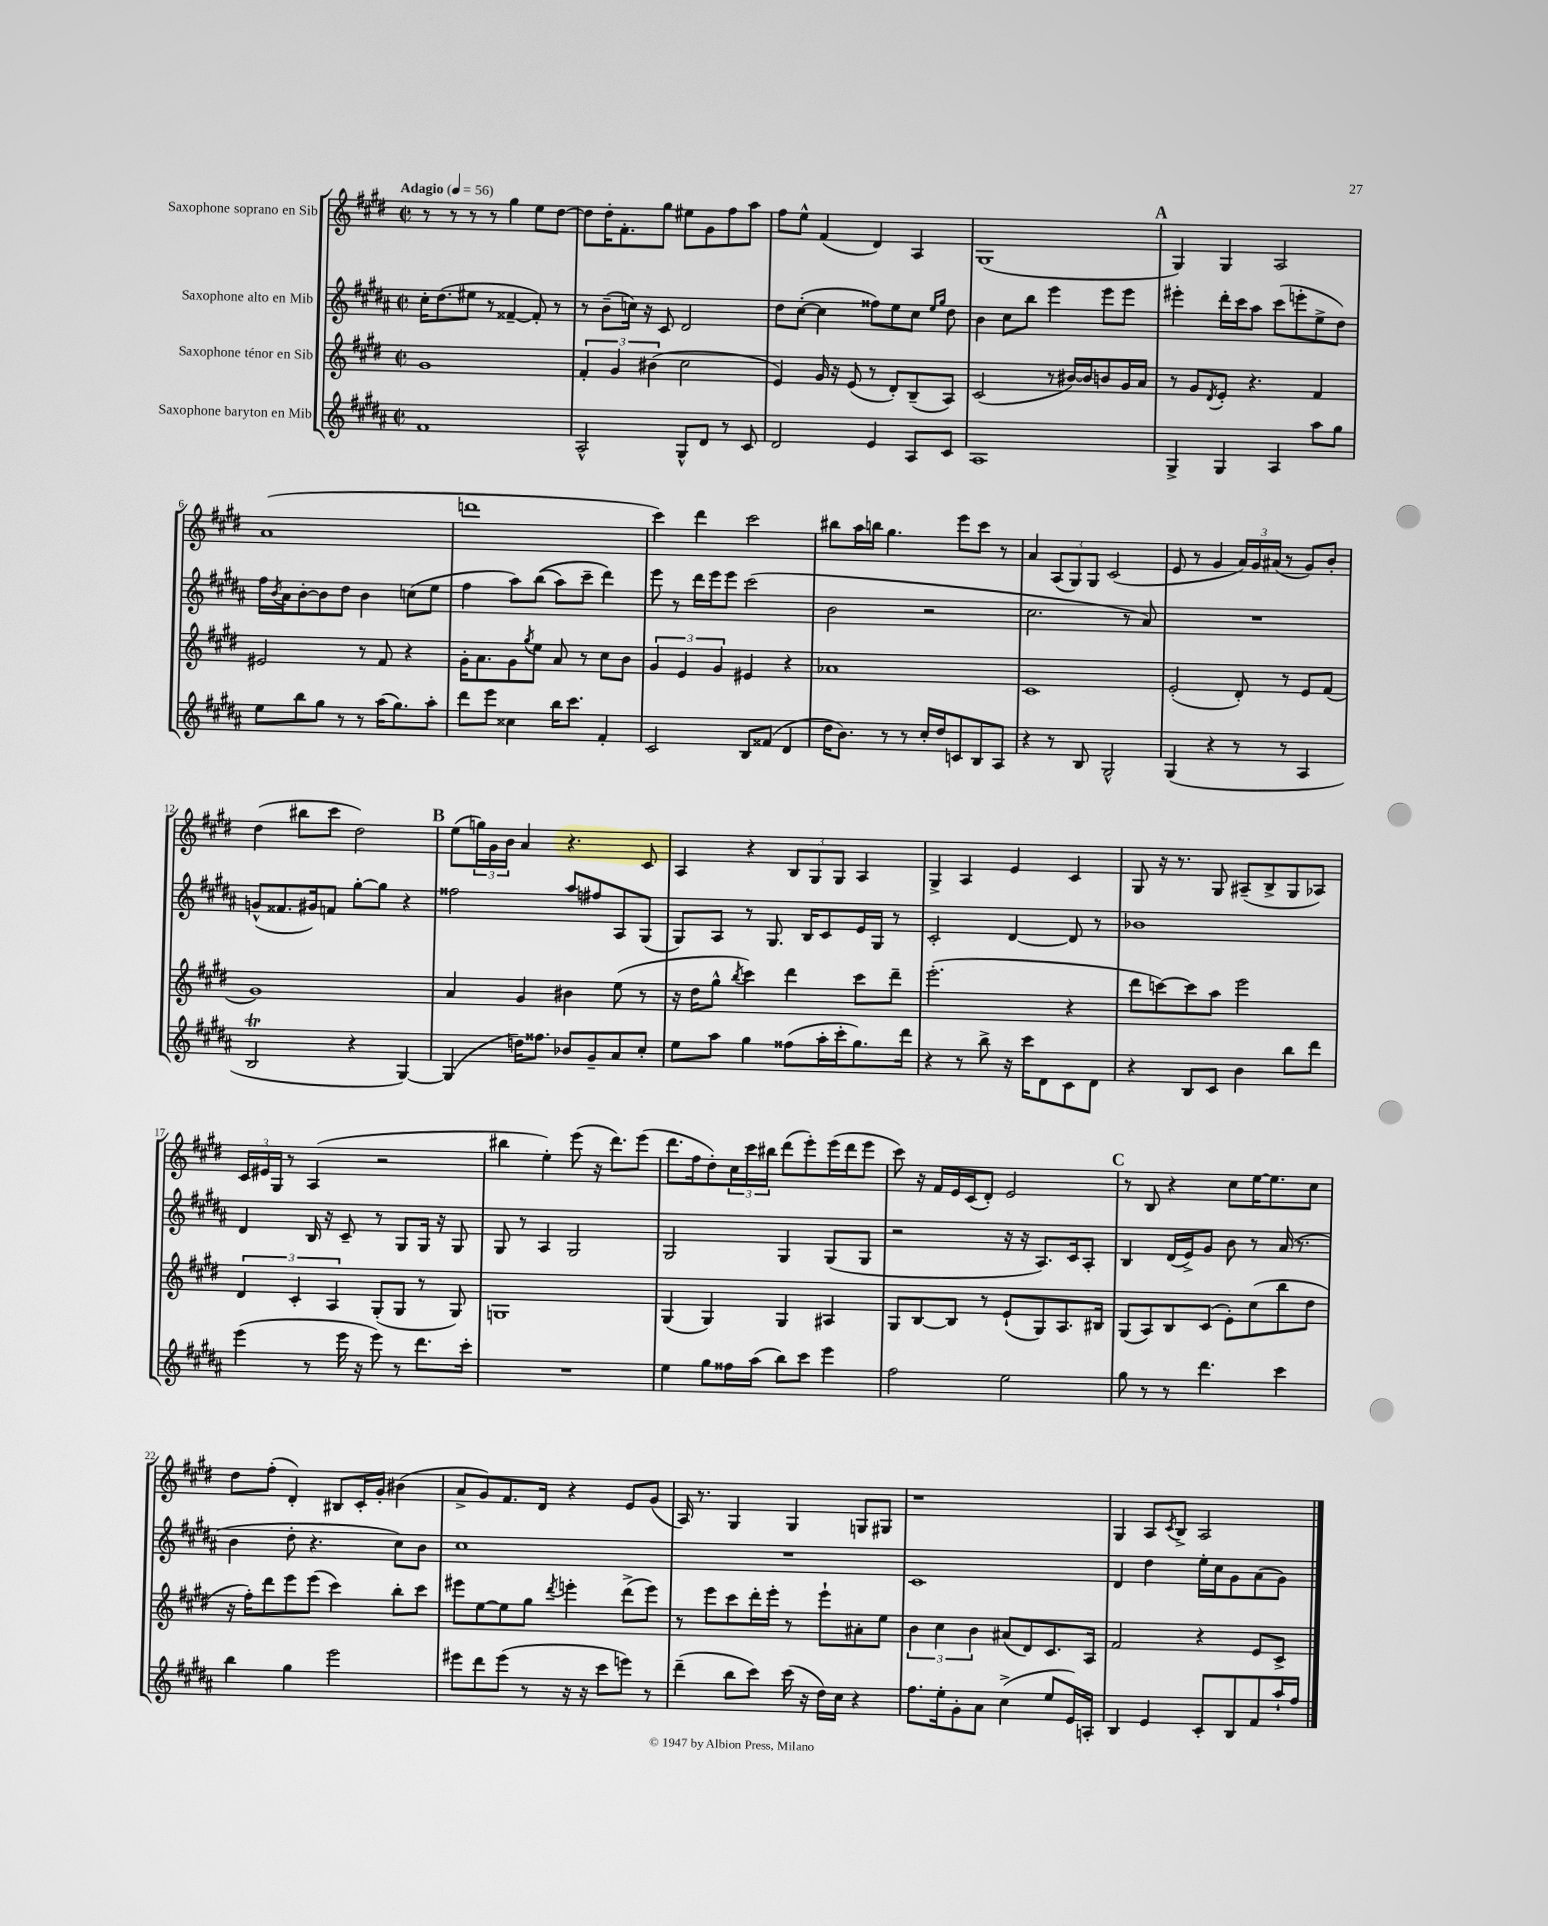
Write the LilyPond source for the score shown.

<<
\new StaffGroup <<
\new Staff = "s0" \with { instrumentName = "Saxophone soprano en Sib" } {
    \clef treble \key e \major \defaultTimeSignature \time 2/2 \tempo "Adagio" 4 = 56
    r8 r8 r8 r8 gis''4 e''8 dis''8~ |
    dis''8 dis''16-. fis'8.-. gis''8 eis''8 gis'8 fis''8 a''8 |
    fis''8 e''8-^ fis'4( dis'4) a4 |
    gis1( |
    \mark \markup { \bold "A" } gis4) gis4 a2 |
    a'1( |
    d'''1 |
    cis'''4) dis'''4 cis'''2 |
    bis''8 a''16 b''16 gis''4. e'''8 cis'''8 r8 |
    a'4 \tuplet 3/2 { a8( gis8) gis8 } cis'2( |
    e'8 r8 gis'4 \tuplet 3/2 { a'16) gis'16 ais'16( } r8 gis'8) b'8-. |
    dis''4( bis''8 cis'''8 dis''2) |
    \mark \markup { \bold "B" } e''8( \tuplet 3/2 { g''16) gis'16 b'16 } a'4 r4. cis'8 |
    a4 r4 \tuplet 3/2 { b8 gis8 gis8 } a4 |
    gis4-> a4 e'4 cis'4 |
    gis8 r16 r8. gis8 ais8--( b8-> gis8 aes8) |
    \tuplet 3/2 { cis'16 eis'16 gis16 } r8 a4( r2 |
    bis''4 e''4-.) e'''8( r16 dis'''8.) e'''8( |
    dis'''8. fis''16 dis''8-.) \tuplet 3/2 { cis''16 cis'''16 bis''16 } dis'''8( e'''8-.) e'''16( dis'''16 e'''8 |
    cis'''8) r16 fis'16 e'16 cis'16( dis'8-.) e'2 |
    \mark \markup { \bold "C" } r8 b8 r4 cis''8 e''16~ e''8. cis''8 |
    dis''8 fis''8-.( dis'4-.) bis8 cis'16-. gis'16-. bis'4( |
    a'8-> gis'8) fis'8. dis'16 r4 e'8 gis'8( |
    a16) r8. gis4 gis4 g8 gis8 |
    r1 |
    gis4 a8 \acciaccatura { cis'8 } b8-> a2 \bar "|." |
}
\new Staff = "s1" \with { instrumentName = "Saxophone alto en Mib" } {
    \clef treble \key b \major \defaultTimeSignature \time 2/2
    cis''16-. dis''8.( eis''8 r8 fisis'4~-- fisis'8-.) r8 |
    r8 b'8--( c''16) r16 cis'8 dis'2 |
    dis''8 cis''8~-.( cis''4 fisis''8) e''8 cis''8 \grace { e''16 gis''16 } dis''8 |
    b'4 cis''8 b''8 e'''4 e'''8 e'''8 |
    \mark \markup { \bold "A" } eis'''4-. dis'''16-. cis'''16 ais''8 cis'''8( e'''8-. e''8-> dis''8) |
    fis''16 \acciaccatura { b'8 } ais'16 b'8~-. b'8 dis''8 b'4 c''8( e''8 |
    fis''4 ais''8) b''8(\( ais''8) cis'''8-- dis'''4\) |
    e'''8 r8 dis'''16 e'''16 e'''8 cis'''2( |
    b'2 r2 |
    cis''2. r8 ais'8) |
    R1 |
    g'8-^( fisis'8. gis'16) f'8 gis''8~-. gis''8 r4 |
    \mark \markup { \bold "B" } fisis''2 ais''8 fis''8 ais8 gis8( |
    gis8) ais8 r8 gis8. b16 cis'8 e'16 gis16 r8 |
    cis'2-. dis'4~ dis'8 r8 |
    bes'1 |
    dis'4 b16 r16 cis'8-- r8 gis8 gis16 r16 gis8 |
    gis8 r8 ais4 gis2 |
    gis2 gis4 gis8( gis8 |
    r2 r16 r16 ais8.) cis'16 ais8-. |
    \mark \markup { \bold "C" } b4 dis'16( e'16->) gis'8 b'8 r8 ais'16( r8. |
    b'4 dis''8-. r4. cis''8) b'8 |
    cis''1 |
    R1 |
    cis'1 |
    dis'4 dis''4 e''16-. cis''16 gis'8 ais'8( gis'8) \bar "|." |
}
\new Staff = "s2" \with { instrumentName = "Saxophone ténor en Sib" } {
    \clef treble \key e \major \defaultTimeSignature \time 2/2
    gis'1 |
    \tuplet 3/2 { fis'4-. gis'4 bis'4( } cis''2 |
    e'4) gis'16 r16 e'8( r8 dis'8-.) b8--( a8) |
    cis'2( r8 bis'16~) bis'16 b'8 gis'16 a'16 |
    \mark \markup { \bold "A" } r8 gis'8 \acciaccatura { dis'8 } e'8-. r4. fis'4 |
    eis'2 r8 fis'8 r4 |
    gis'16-. a'8. gis'8 \acciaccatura { gis''8 } e''8 a'8 r8 cis''8 b'8 |
    \tuplet 3/2 { gis'4 e'4 gis'4 } eis'4 r4 |
    aes'1 |
    cis'1 |
    e'2-.( dis'8-.) r8 e'8 fis'8( |
    gis'1) |
    \mark \markup { \bold "B" } a'4 gis'4 bis'4 e''8( r8 |
    r16 dis''16 gis''8-^ \acciaccatura { b''8 } cis'''4) dis'''4 cis'''8 dis'''8-- |
    e'''2.-.( r4 |
    dis'''8 c'''8~) c'''8 a''8 e'''2 |
    \tuplet 3/2 { dis'4 cis'4-. a4 } gis8-.( gis8 r8 gis8) |
    g1 |
    gis4( gis4) gis4 ais4 |
    gis8 b8~ b8 r8 e'8-!( gis8) a8. bis16 |
    \mark \markup { \bold "C" } gis8( a8) b8 cis'8( e'8-.) cis''8( b''8 dis''8 |
    r16 fis''16-.) dis'''8 e'''8 e'''8( cis'''4) b''8-. cis'''8 |
    eis'''8 e''8~ e''8 gis''8 \acciaccatura { dis'''8 } e'''4-. dis'''8->( e'''8) |
    r8 e'''8 cis'''8 dis'''16-. e'''16-. r8 e'''8-! ais'8-. e''8 |
    \tuplet 3/2 { b'4 cis''4 b'4 } ais'8( dis'8) cis'8. a16 |
    fis'2 r4 e'8 cis'8-> \bar "|." |
}
\new Staff = "s3" \with { instrumentName = "Saxophone baryton en Mib" } {
    \clef treble \key b \major \defaultTimeSignature \time 2/2
    fis'1 |
    ais2-^ gis8-^ dis'8 r8 cis'8 |
    dis'2 e'4 ais8 cis'8 |
    ais1 |
    \mark \markup { \bold "A" } gis4-> gis4 ais4 ais''8 gis''8 |
    e''8 b''8 gis''8 r8 r8 ais''16( gis''8.) ais''8-. |
    dis'''8 e'''8 cisis''4 b''16 cis'''8. fis'4-. |
    cis'2 b8 fisis'8( dis'4 |
    dis''16 b'8.) r8 r8 cis''16-. dis''16 c'8 b8 ais8 |
    r4 r8 b8 gis2-^ |
    gis4( r4 r8 r8 ais4 |
    b2\trill r4 gis4~) |
    \mark \markup { \bold "B" } gis4( d''16) fisis''8. bes'8 gis'8-- ais'8 cis''8-. |
    e''8 ais''8 gis''4 fisis''8( ais''16-. cis'''16-. gis''8.) dis'''16 |
    r4 r8 b''8-> r16 cis'''16 dis'8 cis'8 dis'8 |
    r4 b8 cis'8 b'4 b''8 dis'''8 |
    e'''4( r8 e'''16 r16 e'''8) r8 dis'''8. cis'''16-. |
    R1 |
    e''4 gis''8 fisis''16 ais''16( b''8) cis'''8 e'''4 |
    fis''2 e''2 |
    \mark \markup { \bold "C" } gis''8 r8 r8 dis'''4. cis'''4 |
    b''4 gis''4 e'''2 |
    eis'''8 dis'''8 eis'''8( r8 r16 r16 cis'''8 e'''8) r8 |
    dis'''4--( b''8 cis'''8) cis'''16( r16 dis''16) cis''16 r4 |
    fis''8. e''16-. gis'8-. ais'8 cis''4->( e''8 e'16) a16-. |
    b4 e'4 cis'8-. b8 fis'8 ais''16-! fis''16 \bar "|." |
}
>>
>>
